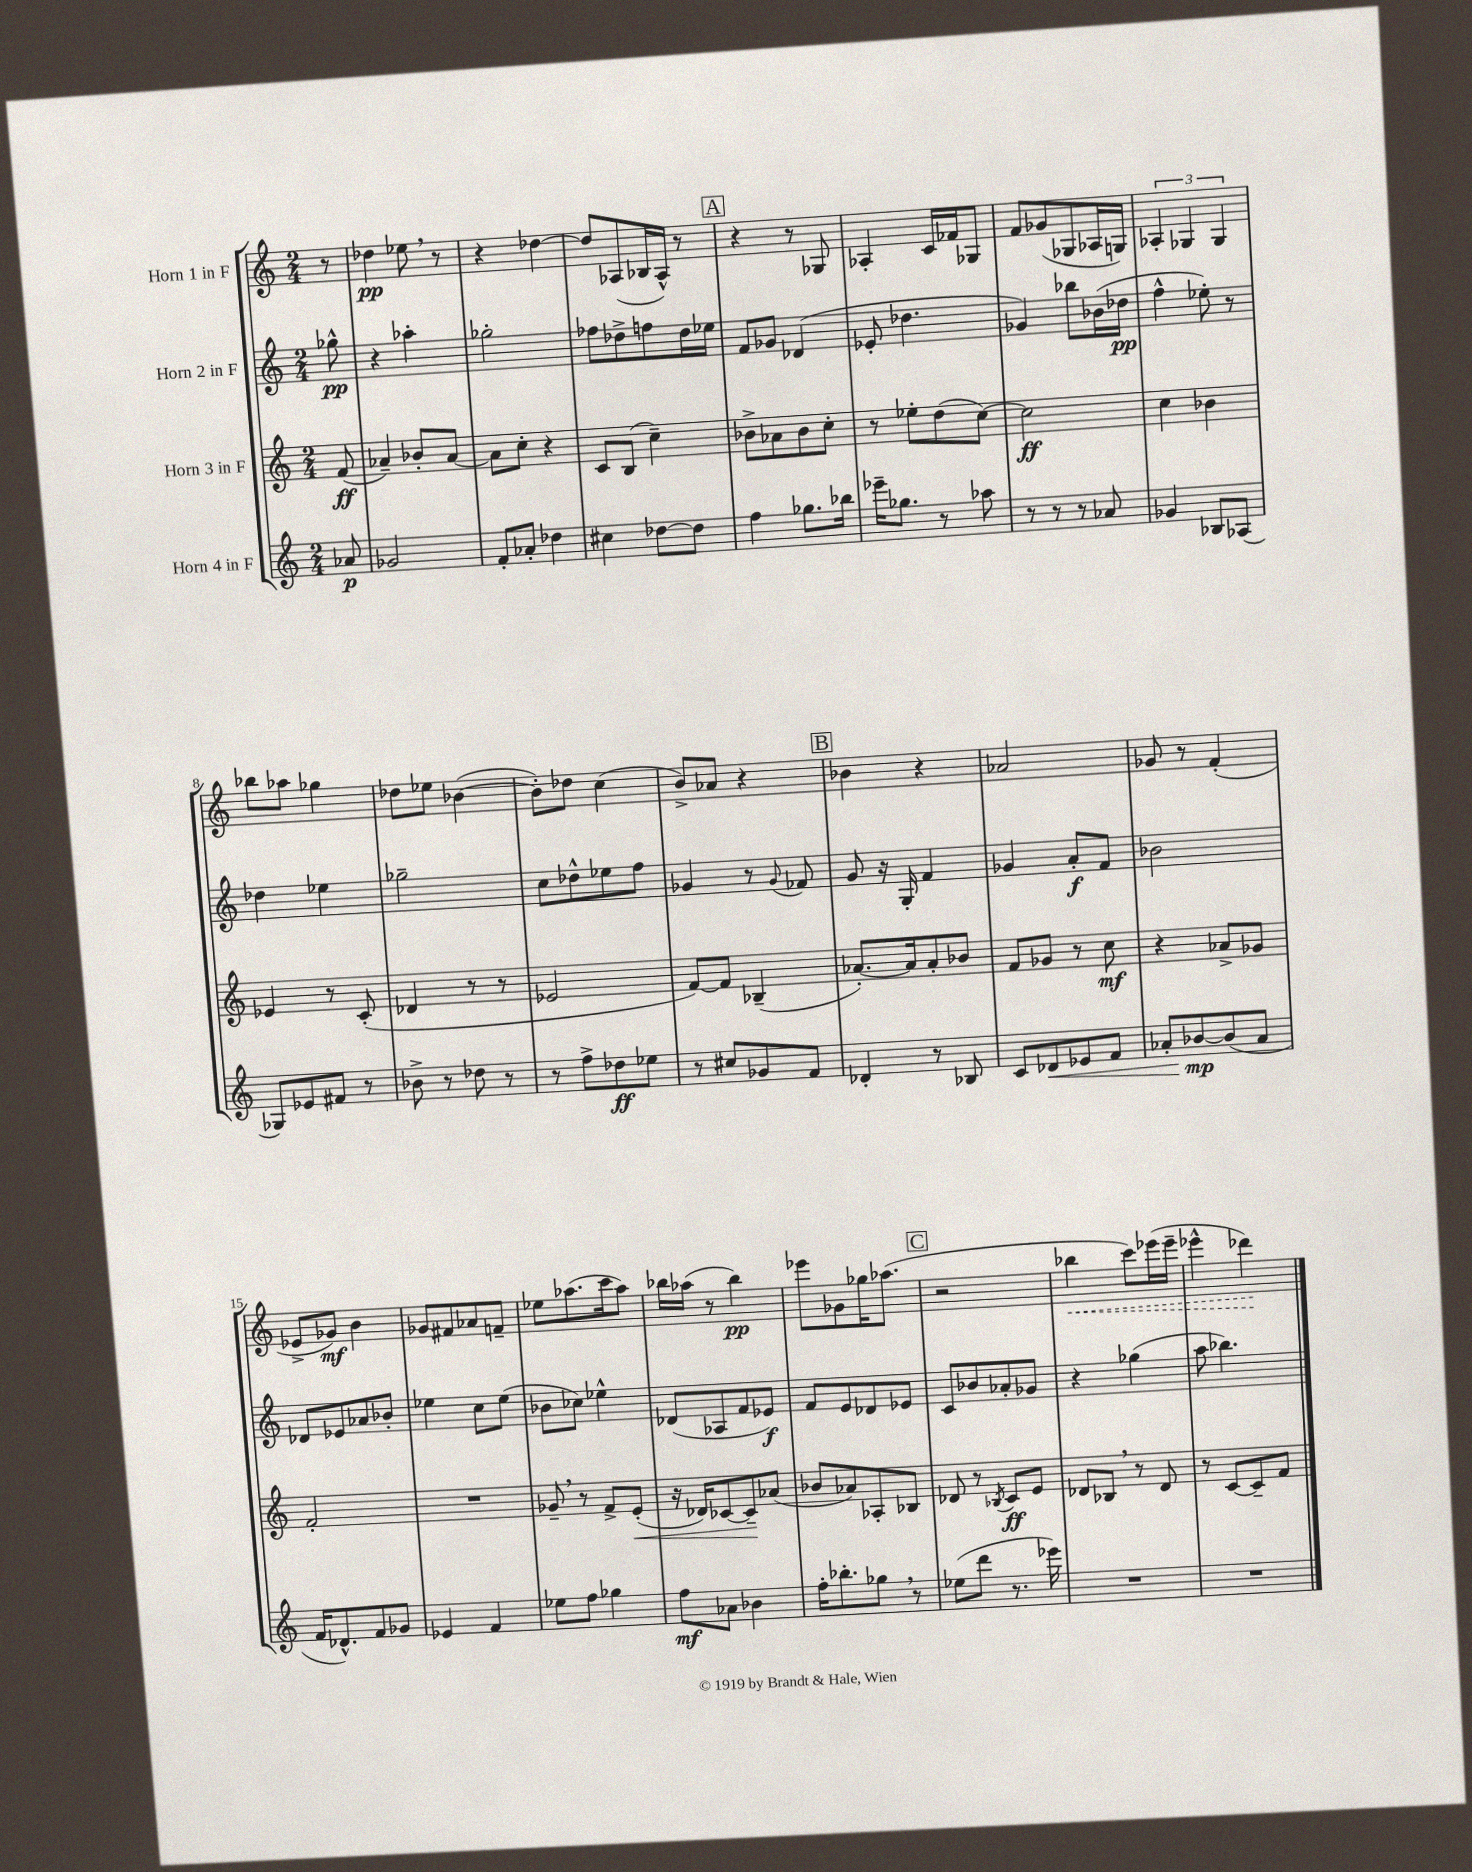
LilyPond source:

<<
\new StaffGroup <<
\new Staff = "s0" \with { instrumentName = "Horn 1 in F" } {
    \clef treble \key c \major \numericTimeSignature \time 2/4 \partial 8
    \autoBeamOff r8 |
    des''4\pp ees''8 \breathe r8 |
    r4 des''4~ |
    des''8[ aes8( bes16 aes16]-^) r8 |
    \mark \markup { \box "A" } r4 r8 ges8 |
    aes4-. c'16[ fes'16 ges8] |
    f'8[ ges'8( ges8 aes16 g16]) |
    \tuplet 3/2 { aes4-. ges4 ges4 } |
    bes''8[ aes''8] ges''4 |
    des''8[ ees''8] bes'4~( |
    bes'8[-.) des''8] c''4( |
    b'8[->) aes'8] r4 |
    \mark \markup { \box "B" } bes'4 r4 |
    aes'2 |
    ges'8 r8 f'4-.( |
    ees'8[-> ges'8]\mf) b'4 |
    ges'8[ fis'8 aes'8 f'8]-- |
    ees''8[ aes''8.( c'''16 aes''8]) |
    bes''16[ aes''16]( r8 bes''4\pp) |
    ees'''8[ ges'8 ges''16 aes''8.]( |
    \mark \markup { \box "C" } r2 |
    \once \override Hairpin.style = #'dashed-line bes''4\< c'''8[) ees'''16( ees'''16]-- |
    ees'''4-^ des'''4\!) \bar "|." |
}
\new Staff = "s1" \with { instrumentName = "Horn 2 in F" } {
    \clef treble \key c \major \numericTimeSignature \time 2/4 \partial 8
    \autoBeamOff ges''8-^\pp |
    r4 aes''4-. |
    ges''2-. |
    fes''8[ des''8-> f''8 des''16 ees''16] |
    \mark \markup { \box "A" } f'8[ ges'8] des'4( |
    ees'8-. des''4. |
    ges'4) bes''8[ bes'16( des''16]\pp |
    f''4-^ ees''8-.) r8 |
    des''4 ees''4 |
    ges''2-- |
    c''8[ des''8-^ ees''8 f''8] |
    ges'4 r8 \appoggiatura { ges'8 } fes'8 |
    \mark \markup { \box "B" } g'8 r16 g16-. f'4 |
    ges'4 a'8[-.\f f'8] |
    bes'2 |
    des'8[ ees'8 aes'8 bes'8]-. |
    ees''4 c''8[ ees''8]( |
    bes'8[ ces''8]) ees''4-^ |
    des'8[( aes8 f'8 ees'8]\f) |
    f'8[ e'8 des'8 ees'8] |
    \mark \markup { \box "C" } c'8[ bes'8 aes'8-. ges'8] |
    r4 ges''4( |
    a''8 bes''4.) \bar "|." |
}
\new Staff = "s2" \with { instrumentName = "Horn 3 in F" } {
    \clef treble \key c \major \numericTimeSignature \time 2/4 \partial 8
    \autoBeamOff f'8\ff( |
    aes'4--) bes'8[-. aes'8]~ |
    aes'8[ c''8]-. r4 |
    c'8[ b8]( c''4--) |
    \mark \markup { \box "A" } bes'8[-> aes'8 bes'8 c''8]-. |
    r8 ees''8[-. d''8( c''8]~) |
    c''2\ff |
    c''4 bes'4 |
    ees'4 r8 c'8-.( |
    des'4 r8 r8 |
    ees'2 |
    f'8[~) f'8] bes4--( |
    \mark \markup { \box "B" } aes'8.[~-.) aes'16 aes'8-. bes'8] |
    f'8[ ges'8] r8 c''8\mf |
    r4 aes'8[-> ges'8] |
    f'2-. |
    R2 |
    ges'8-- \breathe r8 f'8[-> e'8]-.\<( |
    r16 des'16[) ces'8~ ces'8--\! aes'8]( |
    bes'8[ aes'8) aes8-. bes8] |
    \mark \markup { \box "C" } des'8 r8 \acciaccatura { bes8 } c'8[\ff e'8] |
    des'8[ bes8] \breathe r8 des'8 |
    r8 c'8[~ c'8-- f'8] \bar "|." |
}
\new Staff = "s3" \with { instrumentName = "Horn 4 in F" } {
    \clef treble \key c \major \numericTimeSignature \time 2/4 \partial 8
    \autoBeamOff aes'8\p |
    ges'2 |
    f'8[-. aes'8]-. des''4 |
    cis''4 des''8[~ des''8] |
    \mark \markup { \box "A" } f''4 ges''8.[ bes''16] |
    ees'''16[-- ges''8.] r8 aes''8 |
    r8 r8 r8 aes'8 |
    ges'4 bes8[ aes8]( |
    ges8[) ees'8 fis'8] r8 |
    bes'8-> r8 des''8 r8 |
    r8 f''8[-> des''8\ff ees''8] |
    r8 cis''8[ ges'8 f'8] |
    \mark \markup { \box "B" } des'4-. r8 bes8 |
    c'8[ des'8\< ees'8 f'8] |
    aes'8[-. bes'8~\mp\! bes'8( aes'8] |
    f'16[ des'8.-^) f'8 ges'8] |
    ees'4 f'4 |
    ees''8[ f''8] ges''4 |
    f''8[\mf aes'8] bes'4 |
    f''16[-. bes''8.-. ges''8] \breathe r8 |
    \mark \markup { \box "C" } ees''8[( d'''8] r8. ees'''16) |
    R2 |
    R2 \bar "|." |
}
>>
>>
